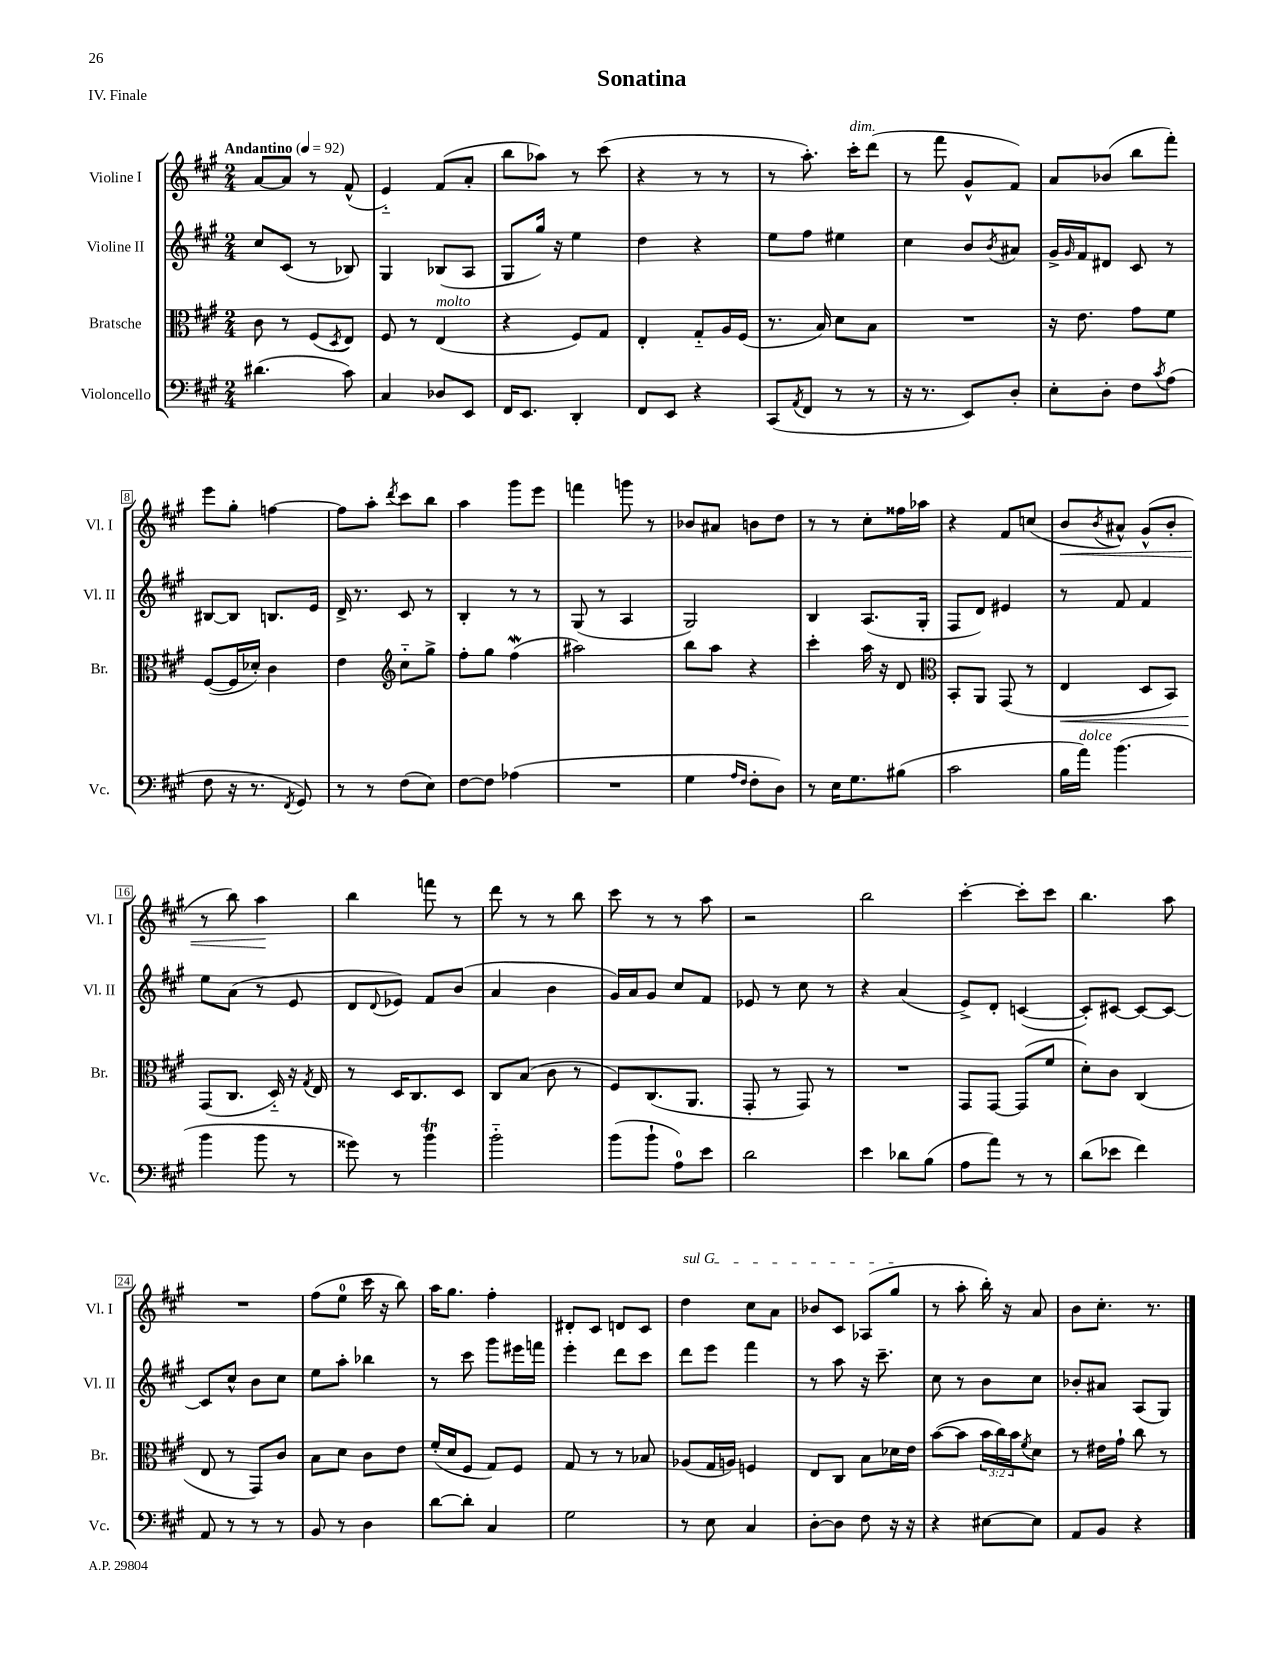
\header { title = "Sonatina" piece = "IV. Finale" }
<<
\new StaffGroup <<
\new Staff = "s0" \with { instrumentName = "Violine I" shortInstrumentName = "Vl. I" } {
    \clef treble \key a \major \numericTimeSignature \time 2/4 \tempo "Andantino" 4 = 92
    a'8~ a'8 r8 fis'8-^( |
    e'4-_) fis'8( a'8-. |
    b''8 aes''8) r8 cis'''8( |
    r4 r8 r8 |
    r8 a''8.-.) cis'''16-.^\markup { \italic "dim." } d'''8( |
    r8 fis'''8 gis'8-^ fis'8) |
    a'8 bes'8( b''8 fis'''8-.) |
    e'''8 gis''8-. f''4~ |
    f''8 a''8-. \acciaccatura { d'''8 } cis'''8 b''8 |
    a''4 gis'''8 e'''8 |
    f'''4 g'''8 r8 |
    bes'8 ais'8 b'8 d''8 |
    r8 r8 cis''8-. fisis''16 aes''16 |
    r4 fis'8 c''8( |
    b'8\< \acciaccatura { b'8 } ais'8-^) gis'8-^( b'8-. |
    r8 b''8) a''4\! |
    b''4 f'''8 r8 |
    d'''8 r8 r8 b''8 |
    cis'''8 r8 r8 a''8 |
    r2 |
    b''2 |
    cis'''4~-. cis'''8-. cis'''8 |
    b''4. a''8 |
    R2 |
    fis''8( e''8-0 cis'''16 r16 b''8) |
    a''16 gis''8. fis''4-. |
    dis'8-. cis'8 d'8 cis'8 |
    \once \override TextSpanner.bound-details.left.text = \markup { \italic "sul G" } d''4\startTextSpan cis''8 a'8 |
    bes'8 cis'8 aes8( gis''8\stopTextSpan |
    r8 a''8-. b''16-.) r16 a'8 |
    b'8 cis''8.-. r8. \bar "|." |
}
\new Staff = "s1" \with { instrumentName = "Violine II" shortInstrumentName = "Vl. II" } {
    \clef treble \key a \major \numericTimeSignature \time 2/4
    cis''8 cis'8( r8 bes8) |
    gis4 bes8( a8 |
    gis8 gis''16) r16 e''4 |
    d''4 r4 |
    e''8 fis''8 eis''4 |
    cis''4 b'8 \acciaccatura { b'8 } ais'8 |
    gis'16-> \grace { gis'16 } fis'16 dis'8 cis'8 r8 |
    bis8~ bis8 b8. e'16 |
    d'16-> r8. cis'8 r8 |
    b4-. r8 r8 |
    gis8( r8 a4 |
    gis2) |
    b4 a8.( gis16-. |
    fis8 d'8) eis'4 |
    r8 fis'8 fis'4 |
    e''8 a'8( r8 e'8 |
    d'8 \appoggiatura { d'8 } ees'8) fis'8 b'8( |
    a'4 b'4 |
    gis'16) a'16 gis'8 cis''8 fis'8 |
    ees'8 r8 cis''8 r8 |
    r4 a'4( |
    e'8->) d'8-. c'4~( |
    c'8-.) cis'8~ cis'8~ cis'8~ |
    cis'8 cis''8-^ b'8 cis''8 |
    e''8 a''8-. bes''4 |
    r8 cis'''8 gis'''8 eis'''16 f'''16 |
    e'''4-. d'''8 cis'''8 |
    d'''8 e'''8 fis'''4 |
    r8 a''8 r16 cis'''8.-- |
    cis''8 r8 b'8 cis''8 |
    bes'8-. ais'8 a8( gis8) \bar "|." |
}
\new Staff = "s2" \with { instrumentName = "Bratsche" shortInstrumentName = "Br." } {
    \clef alto \key a \major \numericTimeSignature \time 2/4 \override Staff.TupletNumber.text = #tuplet-number::calc-fraction-text
    cis'8 r8 fis8( \acciaccatura { d8 } e8) |
    fis8 r8 e4^\markup { \italic "molto" }( |
    r4 fis8) gis8 |
    e4-. gis8-_ a16 fis16( |
    r8. b16) d'8 b8 |
    R2 |
    r16 e'8. gis'8 fis'8 |
    fis8~( fis16 des'16-.) cis'4 |
    e'4 \clef treble cis''8-_ gis''8-> |
    fis''8-. gis''8 fis''4\mordent( |
    ais''2) |
    b''8 a''8 r4 |
    cis'''4-. a''16 r16 d'8 |
    \clef alto b,8-. a,8 gis,8( r8 |
    e4\< d8 b,8) |
    gis,8\!( cis8. d16-_) r16 \acciaccatura { gis8 } e16 |
    r8 d16 cis8. d8 |
    cis8 b8( cis'8 r8 |
    fis8) cis8.( a,8. |
    gis,8-. r8 gis,8) r8 |
    R2 |
    gis,8 gis,8~ gis,8( fis'8 |
    d'8-.) cis'8 cis4( |
    e8 r8 gis,8) cis'8 |
    b8 d'8 cis'8 e'8 |
    fis'16-.( d'16 fis8 gis8) fis8 |
    gis8 r8 r8 bes8 |
    aes8( gis16 a16) f4 |
    e8 cis8 b8 des'16 e'16 |
    b'8~( b'8 \tuplet 3/2 { b'16 cis''16) b'16 } \acciaccatura { fis'8 } d'8 |
    r8 eis'16 gis'16-! cis''8 r8 \bar "|." |
}
\new Staff = "s3" \with { instrumentName = "Violoncello" shortInstrumentName = "Vc." } {
    \clef bass \key a \major \numericTimeSignature \time 2/4
    dis'4.( cis'8) |
    cis4 des8 e,8 |
    fis,16 e,8. d,4-. |
    fis,8 e,8 r4 |
    cis,8( \acciaccatura { a,8 } fis,8 r8 r8 |
    r16 r8. e,8) d8-. |
    e8-. d8-. fis8 \acciaccatura { cis'8 } a8( |
    fis8 r16 r8. \acciaccatura { fis,8 } gis,8) |
    r8 r8 fis8( e8) |
    fis8~ fis8 aes4( |
    R2 |
    gis4 \grace { a16 fis16 } fis8-. d8) |
    r8 e16 gis8. bis8( |
    cis'2 |
    b16 a'16^\markup { \italic "dolce" }) b'4.( |
    b'4 b'8 r8 |
    gisis'8) r8 b'4\trill |
    b'2-_ |
    b'8( b'8-! a8-0) e'8 |
    d'2 |
    e'4 des'8 b8( |
    a8 a'8) r8 r8 |
    d'8( ees'8 fis'4) |
    a,8 r8 r8 r8 |
    b,8 r8 d4 |
    d'8~ d'8-. cis4 |
    gis2 |
    r8 e8 cis4 |
    d8~-. d8 fis8 r16 r16 |
    r4 eis8~ eis8 |
    a,8 b,8 r4 \bar "|." |
}
>>
>>
\layout { \context { \Score \override BarNumber.stencil = #(make-stencil-boxer 0.1 0.3 ly:text-interface::print) } }
